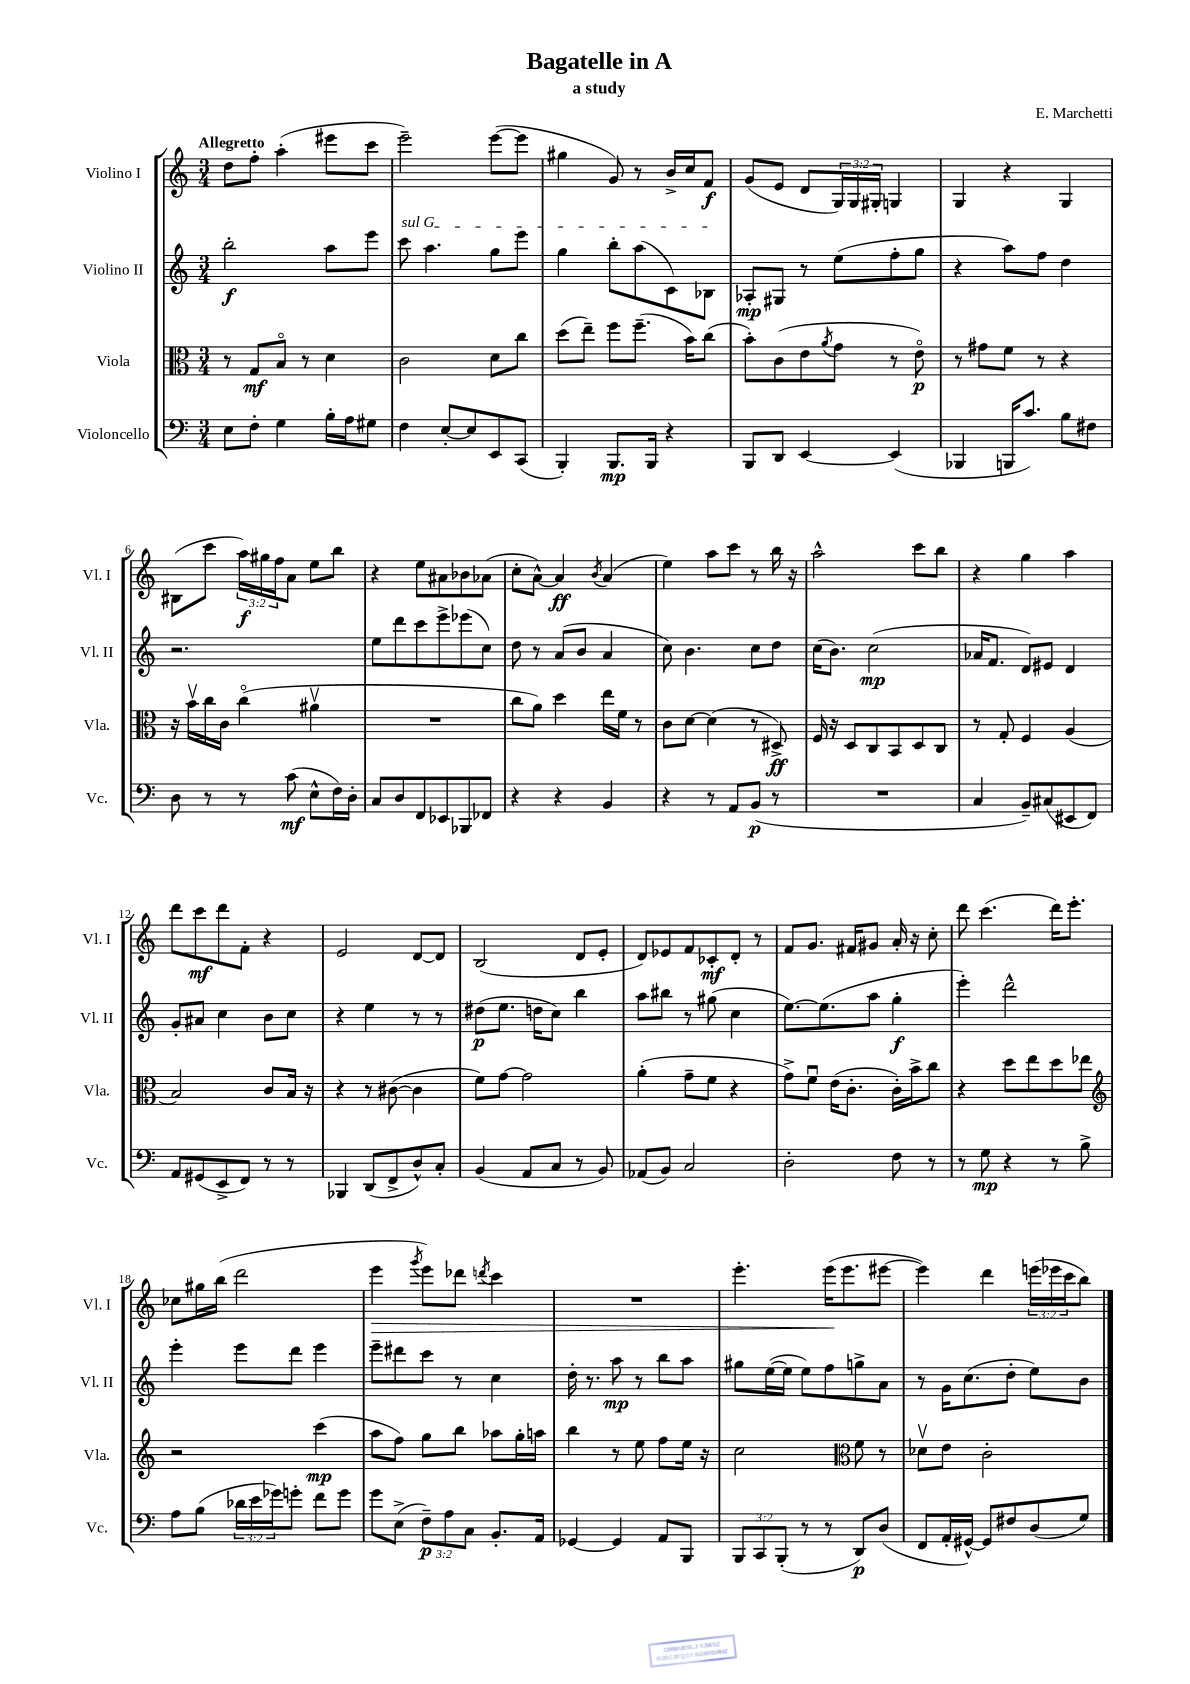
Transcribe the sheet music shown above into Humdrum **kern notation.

**kern	**kern	**kern	**kern
*staff4	*staff3	*staff2	*staff1
*clefF4	*clefC3	*clefG2	*clefG2
*k[]	*k[]	*k[]	*k[]
*M3/4	*M3/4	*M3/4	*M3/4
8E\L	8r	2bb'\	8dd\L
8F'\J	8G/L	.	8ff'\J
4G\	8Bo/J	.	(4aa'\
.	8r	.	.
16B'\LL	4d\	8aa\L	8eee#\L
16A\J	.	.	.
8G#\J	.	8eee\J	8ccc\J
=	=	=	=
4F\	2c\	8ccc\	2eee~\)
.	.	4.aa\	.
[8E'/L	.	.	.
8E/]	.	.	.
8EE/	8d\L	8gg\L	([8eee\L
(8CC/J	8cc\J	8eee\J	8eee\]J
=	=	=	=
4BBB'/)	(8dd\L	4gg\	4gg#\
.	8ee~\J)	.	.
8.BBB/L	8ff\L	8bb'\L	8g/)
.	(8.ff~\J	(8aa\	8r
16BBB/Jk	.	.	.
4r	.	8c\)	16b^/LL
.	16b\LK)	.	16cc/J
.	(8cc\J	8B-\J	8f/J
=	=	=	=
8BBB/L	8b'\L)	8A-'/L	(8g/L
8DD/J	(8c\	8G#/J	8e/J
[4EE/	8e\	8r	8d/L
.	8qa/	.	.
.	8g\J	(8ee\L	24G/L)
.	.	.	24G/
.	.	.	24G#'/JJ
(4EE/]	8r	8ff'\	4G/
.	8eo\)	8gg\J	.
=	=	=	=
4BBB-/	8r	4r	4G/
.	8g#\L	.	.
16BBB/LK	8f\J	8aa\L)	4r
8.c/J)	.	.	.
.	8r	8ff\J	.
8B\L	4r	4dd\	4G/
8F#\J	.	.	.
=	=	=	=
8D\	16r	2.r	(8B#\L
.	16bv\LL	.	.
8r	16cc\	.	8ccc\J
.	16c\JJ	.	.
8r	(4cco\	.	24aa\LL)
.	.	.	24gg#\
.	.	.	24ff\J
(8c\	.	.	8a\J
8E^^\L	4a#v\	.	8ee\L
16F\L)	.	.	8bb\J
16D'\JJ	.	.	.
=	=	=	=
8C/L	2.r	8ee\L	4r
8D/	.	8ddd\	.
8FF/	.	8ccc\	8ee\L
8EE-/	.	8eee^\	8a#\
8BBB-/	.	(8eee-\	8b-\
8FF-/J	.	8cc\J)	(8a-\J
=	=	=	=
4r	8cc\L	8dd\	8cc'\L
.	8a\J)	8r	[8a^^\J)
4r	4dd\	(8a/L	4a/]
.	.	8b/J	.
.	.	.	8qb/
4BB/	16ee\LL	4a/	(4a/
.	16f\JJ	.	.
.	8r	.	.
=	=	=	=
4r	8c\L	8cc\)	4ee\)
.	[8d\J	4.b\	.
8r	(4d\]	.	8aa\L
8AA/L	.	.	8ccc\J
(8BB/J	8r	8cc\L	8r
8r	8D#^/)	8dd\J	16bb\
.	.	.	16r
=	=	=	=
2.r	16F/	(16cc\LK	2aa^^\
.	16r	8.b\J)	.
.	8D/L	.	.
.	8C/	(2cc\	.
.	8BB/	.	.
.	8D/	.	8ccc\L
.	8C/J	.	8bb\J
=	=	=	=
4C/	8r	16a-/LK	4r
.	.	8.f/J	.
.	8G'/	.	.
8BB~/L)	4F/	8d/L)	4gg\
(8C#/	.	8e#/J	.
8EE#/	(4A/	4d/	4aa\
8FF/J)	.	.	.
=	=	=	=
8AA/L	2B/)	8g'/L	8ddd\L
(8GG#/	.	8a#/J	8ccc\
8EE^/	.	4cc\	8ddd\
8FF/J)	.	.	8f'\J
8r	8c/L	8b\L	4r
8r	16B/Jk	8cc\J	.
.	16r	.	.
=	=	=	=
4BBB-/	4r	4r	2e/
(8DD/L	8r	4ee\	.
8FF^/	([8c#\	.	.
8D^^/)	4c#\]	8r	[8d/L
8C'/J	.	8r	8d/]J
=	=	=	=
(4BB/	8f\L)	(8dd#\L	(2B/
.	[8g\J	8.ee\J	.
8AA/L	2g\]	.	.
.	.	16dd\LK	.
8C/J	.	8cc\J)	.
8r	.	4bb\	8d/L
8BB/)	.	.	8e'/J
=	=	=	=
(8AA-/L	(4a'\	8aa\L	8d/L)
8BB/J)	.	8bb#\J	8e-/
2C/	8g~\L	8r	8f/
.	8f\J	(8gg#\	8c-'/
.	4r	4cc\	8d'/J
.	.	.	8r
=	=	=	=
2D'\	8g^\L)	[8.ee\L)	8f/L
.	8fu\J	.	8.g/J
.	.	(8.ee\]	.
.	(16e\LK	.	.
.	8.c'\J	.	16f#/LK
.	.	8aa\J	8g#/J
8F\	16c'\LL)	4gg'\	16a'/
.	16b^\J	.	16r
8r	8cc\J	.	8cc'\
=	=	=	=
8r	4r	4eee'\)	8ddd\
8G\	.	.	(4.ccc\
4r	8dd\L	2ddd^^\	.
.	8ee\	.	.
8r	8dd\	.	16ddd\LK)
.	.	.	8.eee'\J
8B^\	8ee-\J	.	.
=	=	=	=
*	*clefG2	*	*
8A\L	2r	4eee'\	8cc-\L
(8B\J	.	.	16gg#\L
.	.	.	(16bb\JJ
24d-\LL	.	8eee\L	2ddd\
24e\	.	.	.
24g-\J)	.	.	.
8g'\J	.	8ddd\J	.
8f\L	(4ccc\	4eee\	.
8g\J	.	.	.
=	=	=	=
8g\L	8aa\L	8eee~\L	4eee\
(8E^\J	8ff\J)	8ddd#\	.
.	.	.	8qggg/
12F~\L)	8gg\L	8ccc\J	8eee\L)
12A\	.	.	.
.	8bb\J	8r	8ddd-\J
12C\J	.	.	.
.	.	.	8qddd/
8.BB'/L	8aa-\L	4cc\	4ccc\
.	16gg'\L	.	.
16AA/Jk	16aa\JJ	.	.
=	=	=	=
[4GG-/	4bb\	16dd'\	2.r
.	.	8.r	.
4GG-/]	8r	8aa\	.
.	8ee\	8r	.
8AA/L	8ff\L	8bb\L	.
8BBB/J	16ee\Jk	8aa\J	.
.	16r	.	.
=	=	=	=
12BBB/L	2cc\	8gg#\L	4.eee'\
12CC/	.	.	.
.	.	([16ee\L	.
(12BBB'/J	.	.	.
.	.	16ee\]JJ	.
8r	.	8ee\L)	.
8r	.	8ff\	(16eee\LK
.	.	.	8.eee\
*	*clefC3	*	*
8DD/L)	8f\	8gg^\	.
(8D/J	8r	8a\J	[8eee#\J
=	=	=	=
8FF/L	8d-v\L	8r	4eee#\])
16AA'/L	8e\J	16g\LK	.
[16GG#^^/JJ)	.	(8.cc\	.
8GG#/]L	2c'\	.	4ddd\
8F#/	.	8dd'\J	.
(8D/	.	8ee\L)	(24eee\LL
.	.	.	24eee-\
.	.	.	24ccc\J
8G/J)	.	8b\J	8bb\J)
==	==	==	==
*-	*-	*-	*-
